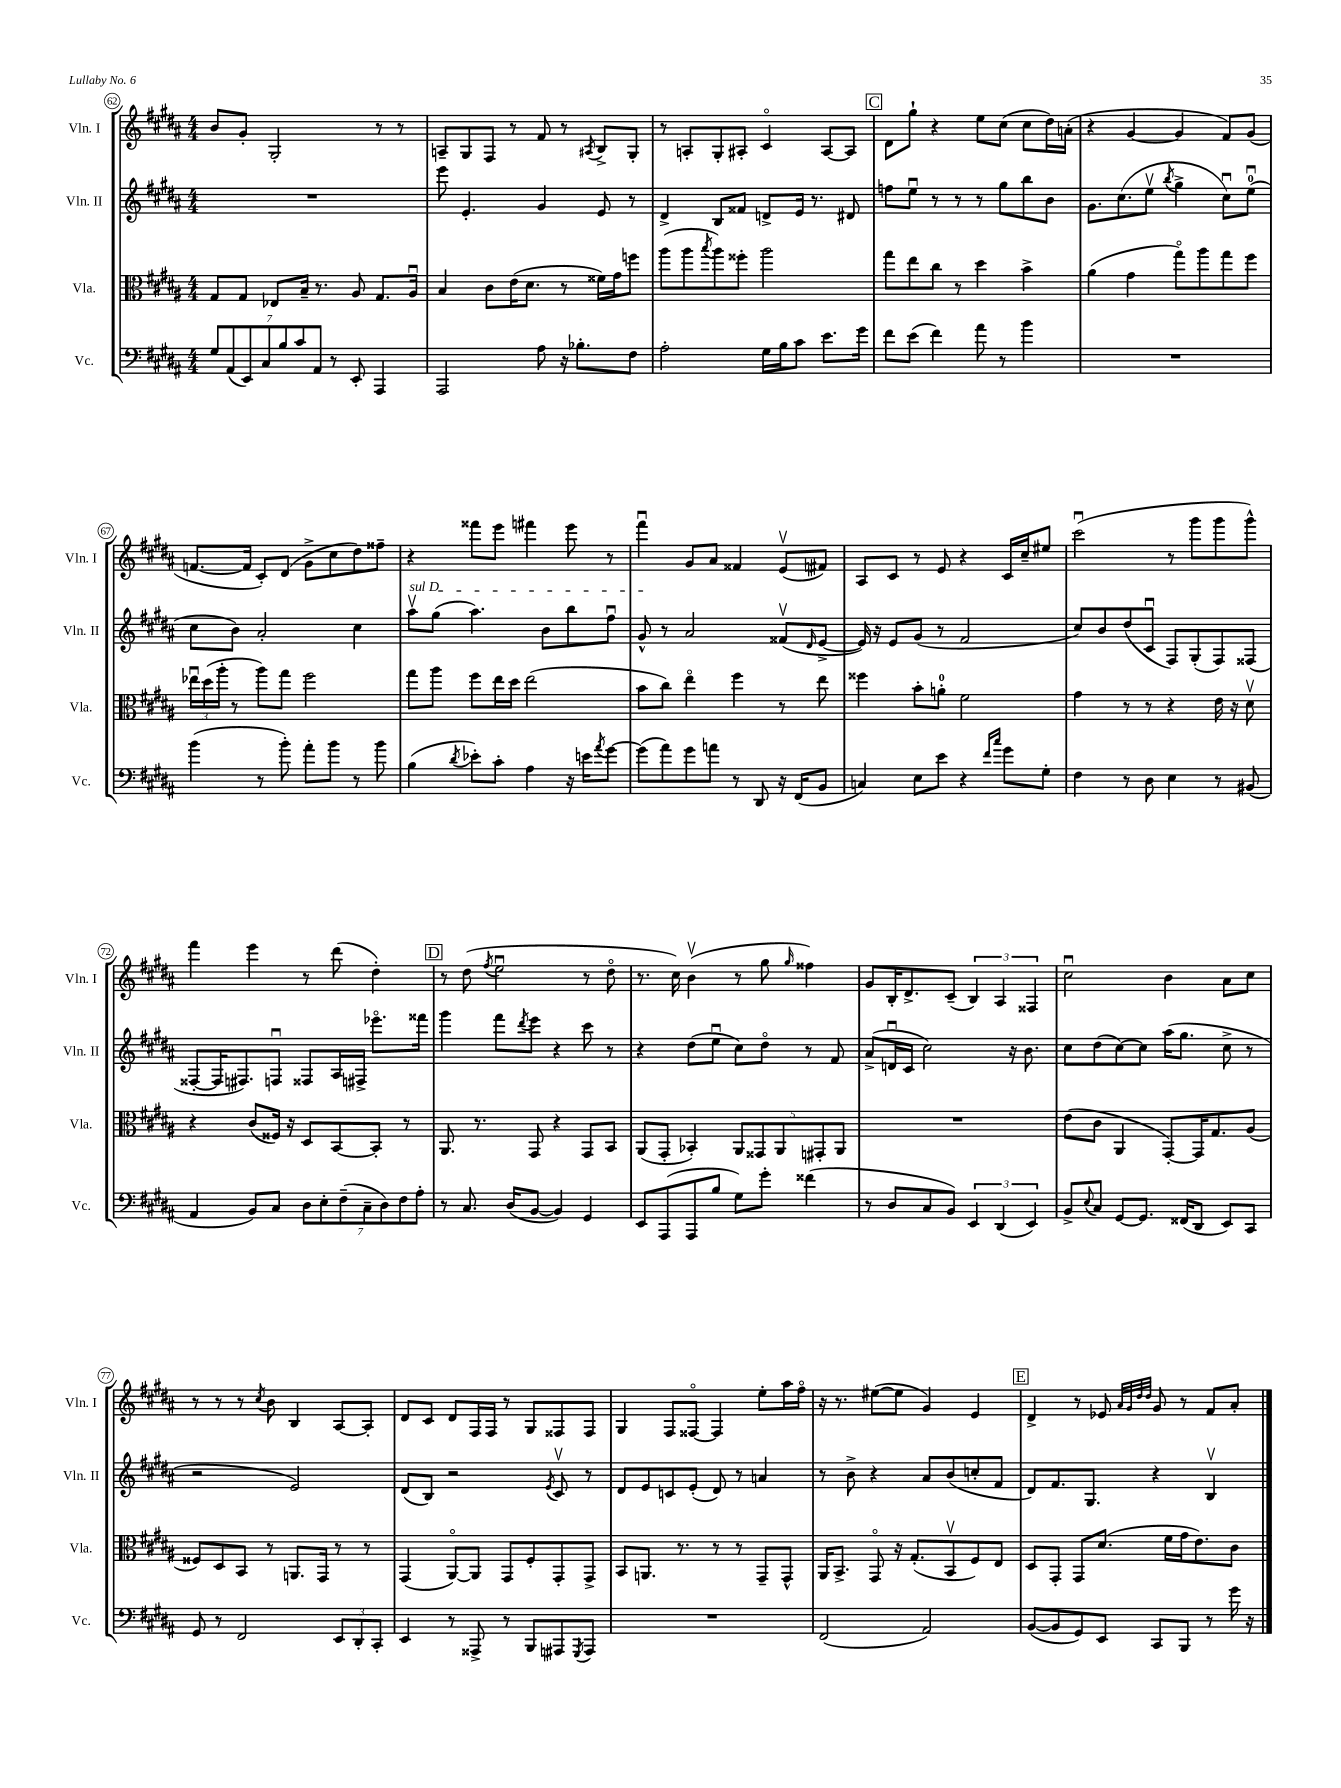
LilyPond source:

<<
\new StaffGroup <<
\new Staff = "s0" \with { instrumentName = "Vln. I" shortInstrumentName = "Vln. I" } {
    \clef treble \key b \major \numericTimeSignature \time 4/4
    b'8 gis'8-. gis2-. r8 r8 |
    a8-- gis8 fis8 r8 fis'8 r8 \acciaccatura { ais8 } b8-> gis8-. |
    r8 a8-. gis8-. ais8-. cis'4\flageolet ais8~ ais8 |
    \mark \markup { \box "C" } dis'8 gis''8-! r4 e''8 cis''8( cis''8 dis''16) a'16-.( |
    r4 gis'4~ gis'4 fis'8) gis'8( |
    f'8.~ f'16 cis'8-.) dis'8( gis'8-> cis''8 dis''8) fisis''8-- |
    r4 fisis'''8 e'''8 fis'''4 e'''8 r8 |
    fis'''4\downbow gis'8 ais'8 fisis'4 e'8\upbow( fis'8) |
    ais8 cis'8 r8 e'8 r4 cis'16 cis''16-- eis''8 |
    cis'''2\downbow( r8 gis'''8 gis'''8 gis'''8-^) |
    fis'''4 e'''4 r8 dis'''8( dis''4-.) |
    \mark \markup { \box "D" } r8 dis''8( \acciaccatura { fis''8 } e''2\downbow r8 dis''8\flageolet |
    r8. cis''16) b'4\upbow( r8 gis''8 \grace { gis''16 } fisis''4) |
    gis'8 b16-. dis'8.-> cis'8--( \tuplet 3/2 { b4) ais4 fisis4 } |
    cis''2\downbow b'4 ais'8 cis''8 |
    r8 r8 r8 \acciaccatura { cis''8 } b'8 b4 ais8~ ais8-. |
    dis'8 cis'8 dis'8 fis16 fis16 r8 gis8 fisis8 fisis8 |
    gis4 fis8 fisis8~\flageolet fisis4 e''8-. ais''16 fis''16\flageolet |
    r16 r8. eis''8~( eis''8 gis'4) e'4 |
    \mark \markup { \box "E" } dis'4-> r8 ees'8 \grace { ais'32 gis'32 dis''32 dis''32 } gis'8 r8 fis'8 ais'8-. \bar "|." |
}
\new Staff = "s1" \with { instrumentName = "Vln. II" shortInstrumentName = "Vln. II" } {
    \clef treble \key b \major \numericTimeSignature \time 4/4
    R1 |
    e'''8 e'4.-. gis'4 e'8 r8 |
    dis'4-> b8 fisis'8 d'8-> e'16 r8. dis'8 |
    \mark \markup { \box "C" } f''8 e''8\downbow r8 r8 r8 gis''8 b''8 b'8 |
    gis'8. cis''8.( e''8\upbow \acciaccatura { b''8 } gis''4-> cis''8\downbow) e''8-0\downbow( |
    cis''8 b'8) ais'2-. cis''4 |
    \once \override TextSpanner.bound-details.left.text = \markup { \italic "sul D" } ais''8\upbow\startTextSpan gis''8( ais''4.) b'8 b''8 fis''8\downbow |
    gis'8-^\stopTextSpan r8 ais'2 fisis'8\upbow( \grace { dis'16 } e'8~-> |
    e'16) r16 e'8 gis'8( r8 fis'2 |
    cis''8) b'8 dis''8( cis'8\downbow fis8) gis8-.( fis8) fisis8( |
    fisis8~-. fisis16 fis8.) f8\downbow fisis8 ais16 fis16-> ees'''8.\flageolet fisis'''16 |
    \mark \markup { \box "D" } gis'''4 fis'''8 \acciaccatura { dis'''8 } e'''8 r4 cis'''8 r8 |
    r4 dis''8( e''8\downbow cis''8) dis''8\flageolet r8 fis'8 |
    ais'8->( d'16\downbow cis'16 cis''2) r16 b'8. |
    cis''8 dis''8( cis''8~) cis''8 ais''16( gis''8. cis''8-> r8 |
    r2 e'2) |
    dis'8( b8) r2 \acciaccatura { e'8 } cis'8\upbow r8 |
    dis'8 e'8 c'8 e'8-.( dis'8) r8 a'4 |
    r8 b'8-> r4 ais'8 b'8( c''8-. fis'8 |
    \mark \markup { \box "E" } dis'8) fis'8. gis8. r4 b4\upbow \bar "|." |
}
\new Staff = "s2" \with { instrumentName = "Vla." shortInstrumentName = "Vla." } {
    \clef alto \key b \major \numericTimeSignature \time 4/4
    gis8 gis8 ees8 b16-- r8. ais8 gis8. ais16\downbow |
    b4 cis'8 e'16( dis'8. r8 fisis'16) gis'16 f''8 |
    ais''8( ais''8 \acciaccatura { b''8 } ais''8) fisis''8-. ais''2 |
    \mark \markup { \box "C" } gis''8 e''8 cis''8 r8 dis''4 b'4-> |
    ais'4( gis'4 gis''8\flageolet) ais''8 gis''8 fis''8 |
    \tuplet 3/2 { ees''16\downbow dis''16( ais''16-. } r8 ais''8) gis''8 fis''2 |
    gis''8 ais''8 fis''8 e''16 dis''16 e''2( |
    b'8 cis''8) e''4\flageolet fis''4 r8 e''8 |
    fisis''4 b'8-. a'8-0-. fis'2 |
    gis'4 r8 r8 r4 e'16 r16 dis'8\upbow |
    r4 cis'8( fisis16) r16 dis8 b,8~ b,8-. r8 |
    \mark \markup { \box "D" } ais,8. r8. gis,8 r4 gis,8 b,8 |
    ais,8( gis,8-. bes,4-.) \tuplet 5/4 { ais,8 gisis,8 ais,8 gis,8-. ais,8 } |
    R1 |
    e'8( cis'8 ais,4 gis,8~-.) gis,16 gis8. ais8( |
    fisis8) dis8 b,8 r8 a,8. gis,16 r8 r8 |
    gis,4( ais,8~\flageolet) ais,8 gis,8 fis8-. gis,8-. gis,8-> |
    b,8 a,8. r8. r8 r8 gis,8-- gis,8-^ |
    ais,16 b,8.-> gis,8\flageolet r16 gis8.-.( b,8\upbow fis8) e8 |
    \mark \markup { \box "E" } dis8 gis,8-. gis,8 dis'8.( fis'16 gis'16 e'8.) cis'8 \bar "|." |
}
\new Staff = "s3" \with { instrumentName = "Vc." shortInstrumentName = "Vc." } {
    \clef bass \key b \major \numericTimeSignature \time 4/4
    \tuplet 7/4 { gis8 ais,8( e,8) cis8 b8 cis'8 ais,8 } r8 e,8-. ais,,4 |
    ais,,2 ais8 r16 bes8.-. fis8 |
    ais2-. gis16 b16 cis'8 e'8. gis'16 |
    \mark \markup { \box "C" } fis'8 e'8( fis'4) ais'8 r8 b'4 |
    R1 |
    b'4( r8 b'8-.) ais'8-. b'8 r8 b'8 |
    b4( \acciaccatura { dis'8 } ees'8-.) cis'8-. ais4 r16 e'16 \acciaccatura { ais'8 } gis'8~ |
    gis'8( ais'8) gis'8 a'8 r8 dis,8 r16 fis,16( b,8 |
    c4) e8 e'8 r4 \grace { fis'16 cis''16 } gis'8 gis8-. |
    fis4 r8 dis8 e4 r8 bis,8( |
    ais,4 b,8) cis8 \tuplet 7/4 { dis8 e8-. fis8--( cis8-- dis8) fis8 ais8-. } |
    \mark \markup { \box "D" } r8 cis8. dis16( b,8~ b,4) gis,4 |
    e,8 ais,,8( ais,,8 b8 gis8) gis'8-. fisis'4( |
    r8 dis8 cis8 b,8) \tuplet 3/2 { e,4 dis,4( e,4) } |
    b,8-> \appoggiatura { e8 } cis8 gis,8~ gis,8. fisis,16( dis,8 e,8) cis,8 |
    gis,8 r8 fis,2 \tuplet 3/2 { e,8 dis,8-. cis,8-. } |
    e,4 r8 aisis,,8-> r8 b,,8 ais,,8 \acciaccatura { gis,,8 } ais,,8 |
    R1 |
    fis,2( ais,2) |
    \mark \markup { \box "E" } b,8~( b,8 gis,8) e,8 cis,8 b,,8 r8 gis'16 r16 \bar "|." |
}
>>
>>
\layout { \context { \Score currentBarNumber = #62 \override BarNumber.stencil = #(make-stencil-circler 0.1 0.3 ly:text-interface::print) } }
